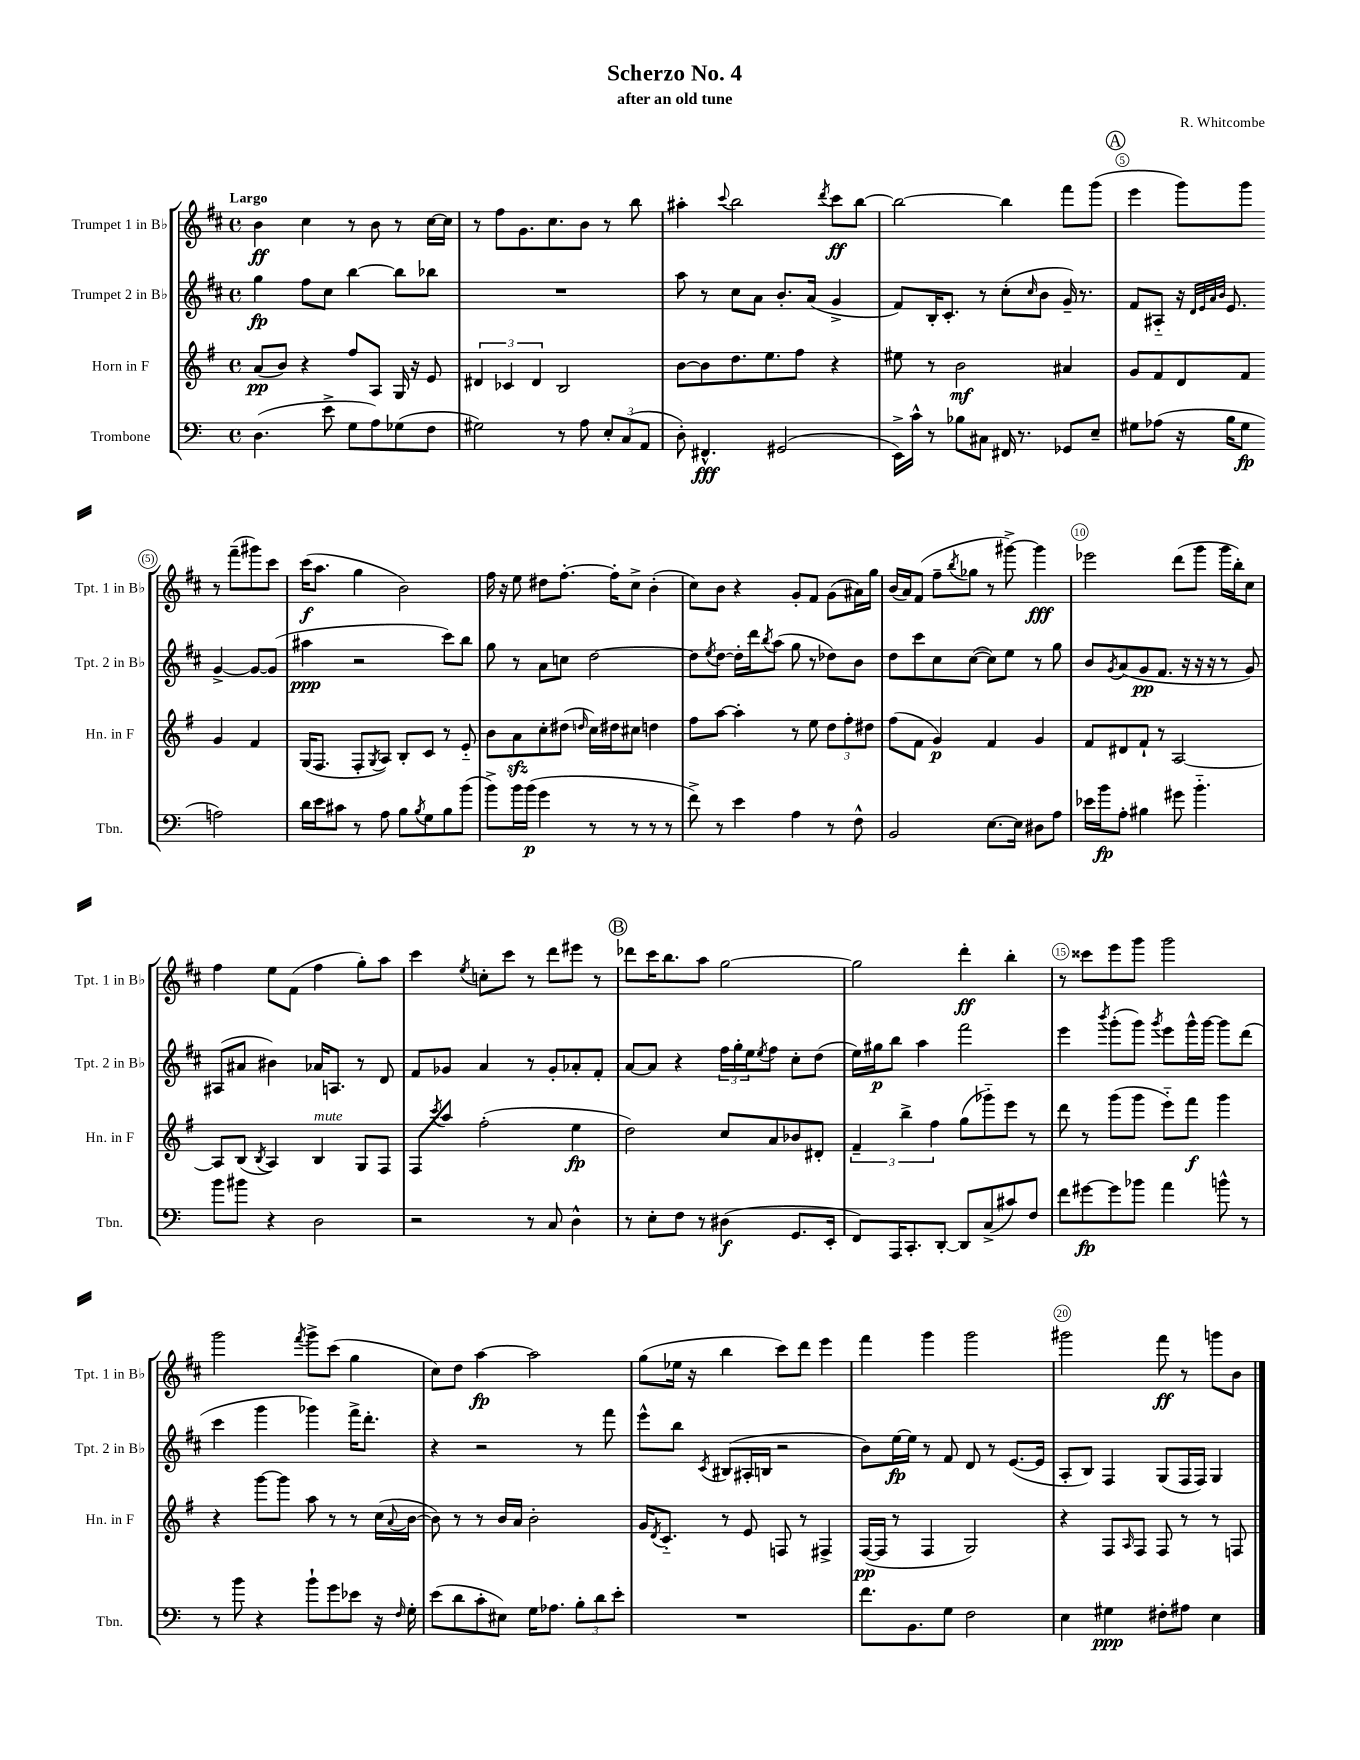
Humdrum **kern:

**kern	**dynam	**kern	**dynam	**kern	**dynam	**kern	**dynam
*part4	*part4	*part3	*part3	*part2	*part2	*part1	*part1
*staff4	*staff4	*staff3	*staff3	*staff2	*staff2	*staff1	*staff1
*I"Trombone	*	*I"Horn in F	*	*I"Trumpet 2 in B♭	*	*I"Trumpet 1 in B♭	*
*I'Tbn.	*	*I'Hn. in F	*	*I'Tpt. 2 in B♭	*	*I'Tpt. 1 in B♭	*
*clefF4	*	*clefG2	*	*clefG2	*	*clefG2	*
*k[]	*	*k[f#]	*	*k[f#c#]	*	*k[f#c#]	*
*M4/4	*	*M4/4	*	*M4/4	*	*M4/4	*
*met(c)	*	*met(c)	*	*met(c)	*	*met(c)	*
=1	=1	=1	=1	=1	=1	=1	=1
!	!	!	!	!	!	!LO:TX:a:B:t=Largo	!
(4.D\	.	(8a/L	pp	4gg\	fp	4b\	ff
.	.	8b/J)	.	.	.	.	.
.	.	4r	.	8ff#\L	.	4cc#\	.
8e^\	.	.	.	8cc#\J	.	.	.
8G\L	.	8ff#/L	.	[4bb\	.	8r	.
8A\)	.	8A/J	.	.	.	8b\	.
(8G-X\	.	16G/	.	8bb\L]	.	8r	.
.	.	16r	.	.	.	.	.
8F\J	.	8e/	.	8bb-X\J	.	[16cc#\LL	.
.	.	.	.	.	.	16cc#\JJ]	.
=2	=2	=2	=2	=2	=2	=2	=2
2G#X\)	.	6d#X/	.	1r	.	8r	.
.	.	.	.	.	.	8ff#\L	.
.	.	6c-X/	.	.	.	.	.
.	.	.	.	.	.	8.g\	.
.	.	6d#/	.	.	.	.	.
.	.	.	.	.	.	8.cc#\	.
8r	.	2B/	.	.	.	.	.
8A\	.	.	.	.	.	8b\J	.
12E'/L	.	.	.	.	.	8r	.
(12C/	.	.	.	.	.	.	.
.	.	.	.	.	.	8bb\	.
12AA/J	.	.	.	.	.	.	.
=3	=3	=3	=3	=3	=3	=3	=3
8D'\)	.	[8b\L	.	8aa\	.	4aa#X'\	.
4.FF#X^^/	fff	8b\]	.	8r	.	.	.
.	.	.	.	.	.	8qqccc#/	.
.	.	8.dd\	.	8cc#\L	.	2bb\	.
.	.	.	.	8a\J	.	.	.
.	.	8.ee\	.	.	.	.	.
(2GG#X/	.	.	.	8.b'/L	.	.	.
.	.	8ff#\J	.	.	.	.	.
.	.	.	.	(16a/Jk	.	.	.
.	.	.	.	.	.	8qddd/	.
.	.	4r	.	4g^/	.	8ccc#\L	ff
.	.	.	.	.	.	[8bb\J	.
=4	=4	=4	=4	=4	=4	=4	=4
16EE^\LL)	.	8ee#X\	.	8f#/L)	.	2bb\_	.
16c^^\JJ	.	.	.	.	.	.	.
8r	.	8r	.	16B'/K	.	.	.
.	.	.	.	8.c#'/J	.	.	.
8B-X\L	.	2b\	mf	.	.	.	.
8C#X\J	.	.	.	8r	.	.	.
16FF#X/	.	.	.	(8cc#'\L	.	4bb\]	.
8.r	.	.	.	.	.	.	.
.	.	.	.	16qqcc#/	.	.	.
.	.	.	.	8b\J	.	.	.
8GG-X/L	.	4a#X/	.	16g~/)	.	8fff#\L	.
.	.	.	.	8.r	.	.	.
8E~/J	.	.	.	.	.	(8ggg\J	.
!!LO:REH:place=s1:t=A
=5	=5	=5	=5	=5	=5	=5	=5
8G#X\L	.	8g/L	.	8f#/L	.	4eee\	.
(8A-X\J	.	8f#/	.	8A#X/J	.	.	.
16r	.	8d/	.	16r	.	8ggg\L)	.
.	.	.	.	32qqd/LLL	.	.	.
.	.	.	.	32qqe/	.	.	.
.	.	.	.	32qqa/	.	.	.
.	.	.	.	32qqb/JJJ	.	.	.
16B\KL	.	.	.	8.e/	.	.	.
8G#\J	fp	8f#/J	.	.	.	8ggg\J	.
2An\)	.	4g/	.	[4g^/	.	8r	.
.	.	.	.	.	.	(8fff#~\L	.
.	.	4f#/	.	8g/L_	.	8ggg#X\)	.
.	.	.	.	(8g/J]	.	8ccc#\J	.
!!LO:LB:g=z
=6	=6	=6	=6	=6	=6	=6	=6
16d\LL	.	(16G/KL	.	4aa#X\	ppp	(16ccc#\KL	f
16e\J	.	8.F#/J	.	.	.	8.aa\J	.
8c#X\J	.	.	.	.	.	.	.
8r	.	8F#'/L	.	2r	.	4gg\	.
.	.	8qG/	.	.	.	.	.
8A\	.	8A/J)	.	.	.	.	.
8B\L	.	8B'/L	.	.	.	2b\)	.
8qB/	.	.	.	.	.	.	.
8G\	.	8c/J	.	.	.	.	.
8B\	.	8r	.	8ccc#\L)	.	.	.
(8b\J	.	8e/	.	8bb\J	.	.	.
=7	=7	=7	=7	=7	=7	=7	=7
8b^\L)	.	8b\L	.	8gg\	.	16ff#\	.
.	.	.	.	.	.	16r	.
16b\L	.	8azz\	.	8r	.	8ee\	.
(16b\JJ	p	.	.	.	.	.	.
4g\	.	8cc'\	.	8a\L	.	8dd#X\L	.
.	.	(8dd#X\J	.	8ccn\J	.	[8.ff#'\J	.
.	.	16qqddn/	.	.	.	.	.
8r	.	16cc\LL)	.	[2dd\	.	.	.
.	.	16dd#X\J	.	.	.	16ff#'\KL]	.
8r	.	8cc#X\J	.	.	.	8cc#^\J	.
8r	.	4ddn\	.	.	.	(4b'\	.
8r	.	.	.	.	.	.	.
=8	=8	=8	=8	=8	=8	=8	=8
8f^\)	.	8ff#\L	.	8dd\L]	.	8cc#\L)	.
.	.	.	.	8qee/	.	.	.
8r	.	[8aa\J	.	[8dd\J	.	8b\J	.
4e\	.	4aa'\]	.	16dd'\LL]	.	4r	.
.	.	.	.	16ddd\J	.	.	.
.	.	.	.	8qbb/	.	.	.
.	.	.	.	(8aa\J	.	.	.
4A\	.	8r	.	8gg\	.	8g'/L	.
.	.	8ee\	.	8r	.	8f#/J	.
8r	.	12dd\L	.	8dd-X\L)	.	(8g\L	.
.	.	12ff#'\	.	.	.	.	.
8F^^\	.	.	.	8b\J	.	16a#X\L)	.
.	.	12dd#X\J	.	.	.	.	.
.	.	.	.	.	.	16gg\JJ	.
=9	=9	=9	=9	=9	=9	=9	=9
2BB/	.	(8ff#\L	.	8dd\L	.	(16b/LL	.
.	.	.	.	.	.	16a/J)	.
.	.	8f#\J	.	8ccc#\	.	(8f#/J	.
.	.	4g/)	p	8cc#\	.	8ff#~\L	.
.	.	.	.	.	.	8qbb/	.
.	.	.	.	([8cc#\J	.	8gg-X\J	.
[8.E\L	.	4f#/	.	8cc#\L])	.	8r	.
.	.	.	.	8ee\J	.	[8ggg#X^\)	.
16E\Jk]	.	.	.	.	.	.	.
8D#X\L	.	4g/	.	8r	.	4ggg#\]	fff
8A\J	.	.	.	8gg\	.	.	.
=10	=10	=10	=10	=10	=10	=10	=10
16e-X\LL	.	8f#/L	.	8b/L	.	2eee-X\	.
16b\J	fp	.	.	.	.	.	.
.	.	.	.	8qg/	.	.	.
8A'\J	.	8d#X/	.	(8a/	.	.	.
4B#X\	.	8f#`/J	.	8g/	pp	.	.
.	.	8r	.	8.f#/J	.	.	.
8g#X\	.	[2A/	.	.	.	(8ddd\L	.
.	.	.	.	16r	.	.	.
4.b\	.	.	.	16r	.	8ggg\J	.
.	.	.	.	16r	.	.	.
.	.	.	.	8r	.	16ggg\LL	.
.	.	.	.	.	.	16bb'\J)	.
.	.	.	.	8g/)	.	8cc#\J	.
!!LO:LB:g=z
=11	=11	=11	=11	=11	=11	=11	=11
8b\L	.	8A/L]	.	(8A#X/L	.	4ff#\	.
8b#X\J	.	(8B/J	.	8a#X/J	.	.	.
.	.	8qB/	.	.	.	.	.
4r	.	4A/)	.	4b#X\)	.	8ee\L	.
.	.	.	.	.	.	(8f#\J	.
!	!	!LO:TX:a:i:t=mute	!	!	!	!	!
2D\	.	4B/	.	16a-X/KL	.	4ff#\	.
.	.	.	.	8.An/J	.	.	.
.	.	8G/L	.	8r	.	8gg'\L)	.
.	.	8F#/J	.	8d/	.	8aa\J	.
=12	=12	=12	=12	=12	=12	=12	=12
2r	.	8F#/L	.	8f#/L	.	4ccc#\	.
.	.	8qccc/	.	.	.	.	.
.	.	8aa/J	.	8g-X/J	.	.	.
.	.	.	.	.	.	8qee/	.
.	.	(2ff#'\	.	4a/	.	8ccn'\L	.
.	.	.	.	.	.	8ccc#\J	.
8r	.	.	.	8r	.	8r	.
8C/	.	.	.	8g-'/L	.	8ddd\L	.
4D^^\	.	4ee\	fp	8a-X'/	.	8eee#X\J	.
.	.	.	.	8f#'/J	.	8r	.
!!LO:REH:place=s1:t=B
=13	=13	=13	=13	=13	=13	=13	=13
8r	.	2dd\)	.	[8a/L	.	8ddd-X\L	.
8E'\L	.	.	.	8a/J]	.	16ccc#\K	.
.	.	.	.	.	.	8.bb\	.
8F\J	.	.	.	4r	.	.	.
8r	.	.	.	.	.	8aa\J	.
(4D#X\	f	8cc/L	.	24ff#\LL	.	[2gg\	.
.	.	.	.	24gg'\	.	.	.
.	.	.	.	24ee\J	.	.	.
.	.	.	.	8qee/	.	.	.
.	.	8a/	.	8ff#\J	.	.	.
8.GG/L	.	8b-X/	.	8cc#'\L	.	.	.
.	.	8d#X'/J	.	(8dd\J	.	.	.
16EE'/Jk	.	.	.	.	.	.	.
=14	=14	=14	=14	=14	=14	=14	=14
8FF/L)	.	6f#~/	.	16ee\LL)	.	2gg\]	.
.	.	.	.	16gg#X\J	p	.	.
16AAA/K	.	.	.	8bb\J	.	.	.
.	.	6bb^\	.	.	.	.	.
8.CC'/	.	.	.	.	.	.	.
.	.	.	.	4aa\	.	.	.
.	.	6ff#\	.	.	.	.	.
[8DD'/J	.	.	.	.	.	.	.
8DD/L]	.	(8gg\L	.	2fff#\	.	4ddd'\	ff
(8C^/	.	8ggg-X\)	.	.	.	.	.
8c#X/)	.	8eee\J	.	.	.	4bb'\	.
8F/J	.	8r	.	.	.	.	.
=15	=15	=15	=15	=15	=15	=15	=15
8f\L	.	8ddd\	.	4eee\	.	8r	.
[8g#X\	fp	8r	.	.	.	8ccc##X\L	.
.	.	.	.	8qbbb/	.	.	.
8g#\]	.	(8ggg\L	.	(8ggg'\L	.	8eee\	.
8b-X\J	.	8ggg\J	.	8ggg\J)	.	8ggg\J	.
.	.	.	.	8qggg/	.	.	.
4a\	.	8eee\L)	.	8eee\L	.	2ggg\	.
.	.	8fff#\J	f	16ggg^^\L	.	.	.
.	.	.	.	[16ggg\JJ	.	.	.
8bn^^\	.	4ggg\	.	8ggg\L]	.	.	.
8r	.	.	.	(8ddd\J	.	.	.
!!LO:LB:g=z
=16	=16	=16	=16	=16	=16	=16	=16
8r	.	4r	.	4ccc#\	.	2ggg\	.
8b\	.	.	.	.	.	.	.
4r	.	[8ggg\L	.	4ggg\	.	.	.
.	.	8ggg\J]	.	.	.	.	.
.	.	.	.	.	.	8qfff#/	.
8b`\L	.	8aa\	.	4ggg-X\)	.	8ggg^\L	.
8g\	.	8r	.	.	.	(8ccc#\J	.
8e-X\J	.	8r	.	16fff#^\KL	.	4gg\	.
.	.	.	.	8.ddd'\J	.	.	.
16r	.	(16cc\LL	.	.	.	.	.
16qqF/	.	8qqa/	.	.	.	.	.
16G'\	.	[16b\JJ	.	.	.	.	.
=17	=17	=17	=17	=17	=17	=17	=17
(8e\L	.	8b\])	.	4r	.	8cc#\L)	.
8d\	.	8r	.	.	.	8dd\J	.
8c'\	.	8r	.	2r	.	[4aa\	fp
8E#X\J)	.	16b/LL	.	.	.	.	.
.	.	16a/JJ	.	.	.	.	.
16G\KL	.	2b'\	.	.	.	2aa\]	.
8.A-X\J	.	.	.	.	.	.	.
12B'\L	.	.	.	8r	.	.	.
12d\	.	.	.	.	.	.	.
.	.	.	.	8fff#\	.	.	.
12e'\J	.	.	.	.	.	.	.
=18	=18	=18	=18	=18	=18	=18	=18
1r	.	16g/KL	.	8eee^^\L	.	(8gg\L	.
.	.	8qd/	.	.	.	.	.
.	.	8.c/J	.	.	.	.	.
.	.	.	.	8bb\J	.	16ee-X\Jk	.
.	.	.	.	.	.	16r	.
.	.	.	.	8qc#/	.	.	.
.	.	8r	.	(8B#X/L	.	4bb\	.
.	.	8e/	.	16A#X'/L	.	.	.
.	.	.	.	16Bn/JJ	.	.	.
.	.	8Fn/	.	2r	.	8ccc#\L)	.
.	.	8r	.	.	.	8ddd\J	.
.	.	4F#X^/	.	.	.	4eee\	.
=19	=19	=19	=19	=19	=19	=19	=19
8.f\L	.	([16F#/LL	pp	8b\L)	.	4fff#\	.
.	.	16F#/JJ]	.	.	.	.	.
.	.	8r	.	[16ee\L	fp	.	.
8.BB\	.	.	.	16ee\JJ]	.	.	.
.	.	4F#/	.	8r	.	4ggg\	.
8G\J	.	.	.	8f#/	.	.	.
2F\	.	2G/)	.	8d/	.	2ggg\	.
.	.	.	.	8r	.	.	.
.	.	.	.	([8.e/L	.	.	.
.	.	.	.	16e/Jk]	.	.	.
=20	=20	=20	=20	=20	=20	=20	=20
4E\	.	4r	.	8A'/L	.	2ggg#X\	.
.	.	.	.	8B/J)	.	.	.
4G#X\	ppp	8F#/L	.	4F#/	.	.	.
.	.	16qqA/	.	.	.	.	.
.	.	8F#/J	.	.	.	.	.
8F#X'\L	.	8F#/	.	(8G/L	.	8fff#\	ff
8A#X\J	.	8r	.	16F#/L	.	8r	.
.	.	.	.	16F#/JJ)	.	.	.
4E\	.	8r	.	4G/	.	8gggn\L	.
.	.	8Fn/	.	.	.	8b\J	.
==	==	==	==	==	==	==	==
*-	*-	*-	*-	*-	*-	*-	*-
